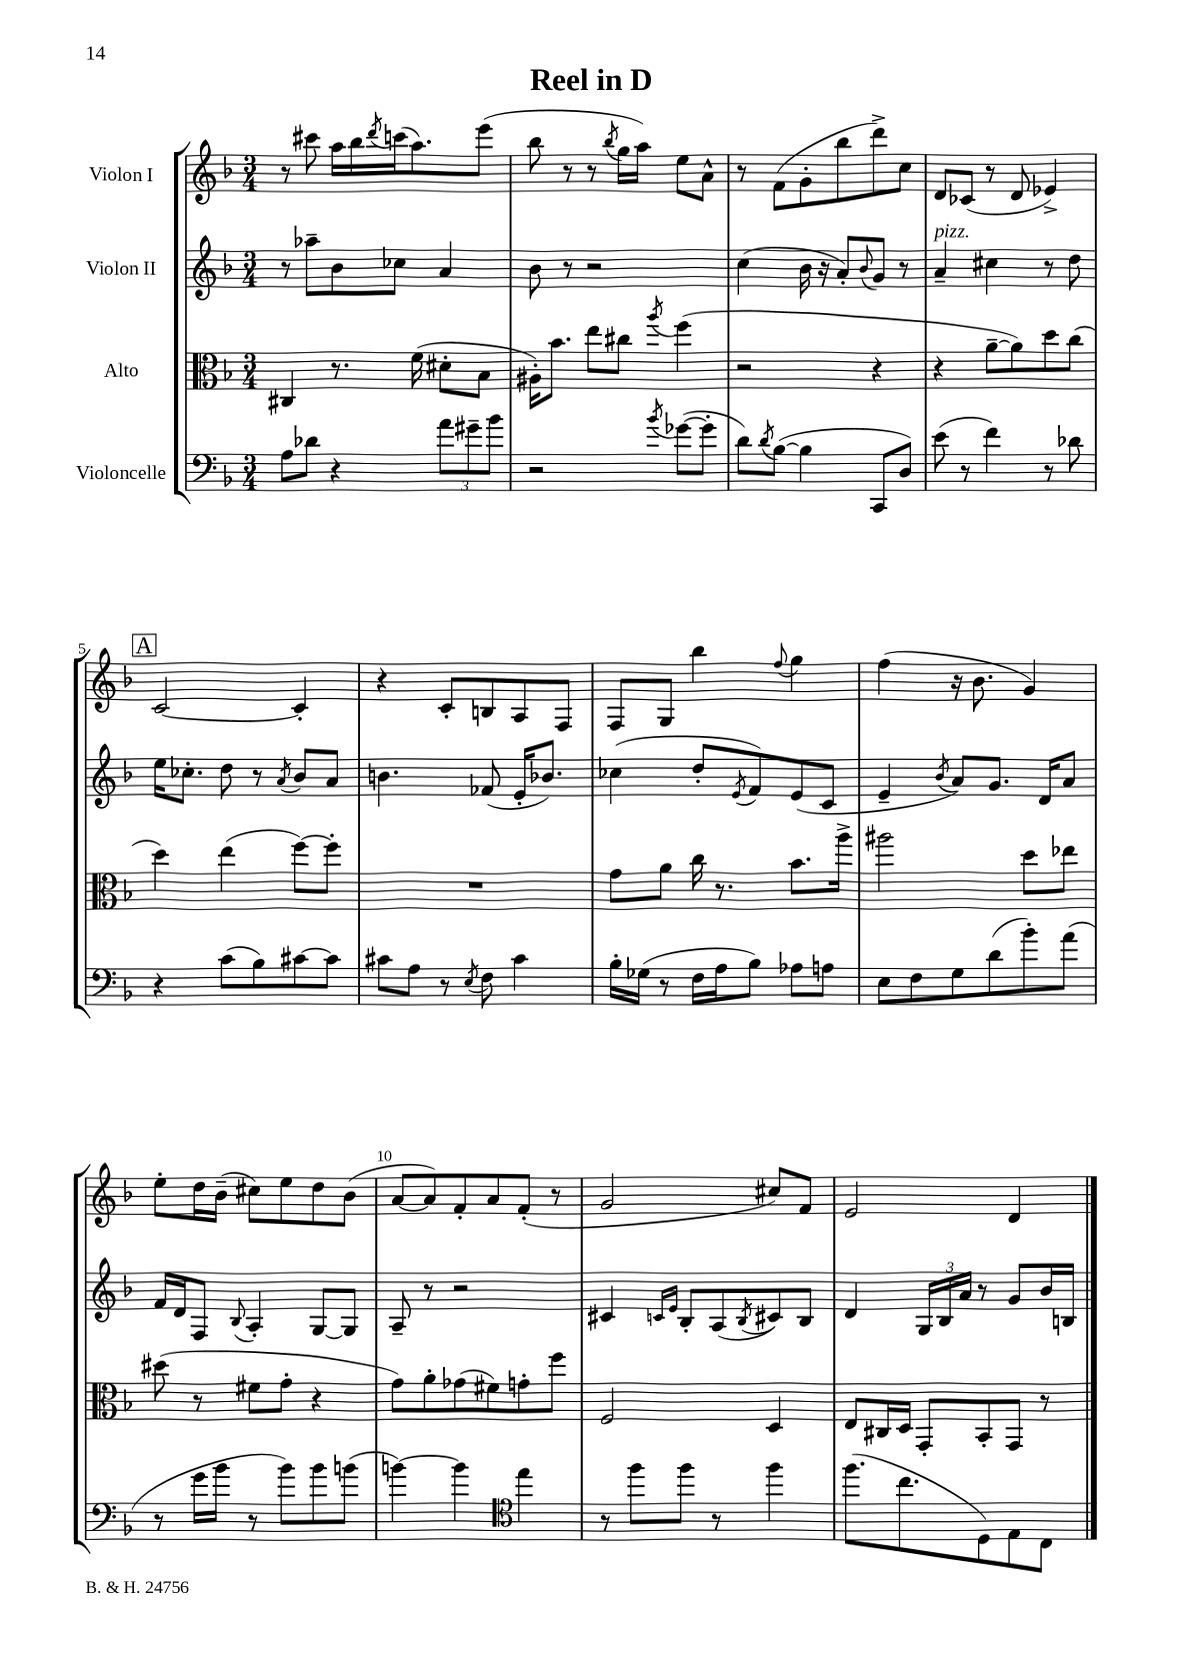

**kern	**kern	**kern	**kern
*part4	*part3	*part2	*part1
*staff4	*staff3	*staff2	*staff1
*I"Violoncelle	*I"Alto	*I"Violon II	*I"Violon I
*clefF4	*clefC3	*clefG2	*clefG2
*k[b-]	*k[b-]	*k[b-]	*k[b-]
*M3/4	*M3/4	*M3/4	*M3/4
=1	=1	=1	=1
8A\L	4C#X/	8r	8r
8d-X\J	.	8aa-X~\L	8ccc#X\
4r	8.r	8b-\	16aa\LL
.	.	.	16bb-\
.	.	.	8qddd/
.	.	8cc-X\J	(16cccn\J
.	(16f\	.	8.aa\)
12a\L	8d#X'\L	4a/	.
12g#X~\	.	.	.
.	8B-\J	.	(8eee\J
12b-\J	.	.	.
=2	=2	=2	=2
2r	16A#X'\KL)	8b-\	8bb-\
.	8.b-\J	.	.
.	.	8r	8r
.	8ee\L	2r	8r
.	.	.	8qbb-/
.	8cc#X\J	.	16gg\LL
.	.	.	16aa\JJ)
8qb-/	8qaa/	.	.
([8g-X\L	(4ff\	.	8ee\L
8g-'\J]	.	.	8a^^\J
=3	=3	=3	=3
8d\L)	2r	(4cc\	8r
8qd/	.	.	.
([8B-\J	.	.	(8f\L
4B-\]	.	16b-\	8g'\
.	.	16r	.
.	.	8a'/L)	8bb-\
.	.	8qqb-/	.
8CC/L	4r	8g/J	8ddd^\)
8D/J)	.	8r	8cc\J
=4	=4	=4	=4
!	!	!LO:TX:a:i:t=pizz.	!
(8e\	4r	4a~/	8d/L
8r	.	.	(8c-X/J
4f\)	[8a~\L	4cc#X\	8r
.	8a\])	.	8d/
8r	8dd\	8r	4e-X^/)
8d-X\	(8cc\J	8dd\	.
!!LO:LB:g=z
!!LO:REH:place=s1:t=A
=5	=5	=5	=5
4r	4dd\)	16ee\KL	[2c/
.	.	8.cc-X'\J	.
(8c\L	(4ee\	8dd\	.
8B-\)	.	8r	.
.	.	8qa/	.
[8c#X\	[8ff\L)	8b-/L	4c'/]
8c#\J]	8ff'\J]	8a/J	.
=6	=6	=6	=6
8c#X\L	2.r	4.bn\	4r
8A\J	.	.	.
8r	.	.	8c'/L
8qE/	.	.	.
8F\	.	(8f-X/	8Bn/
4c#\	.	16e'/KL	8A/
.	.	8.b-X/J)	.
.	.	.	8F/J
=7	=7	=7	=7
16B-'\LL	8g\L	(4cc-X\	8F/L
(16G-X\JJ	.	.	.
8r	8a\J	.	8G/J
16F\LL	16cc\	8dd'/L	4bb-\
16A\J	8.r	.	.
.	.	8qe/	.
8B-\J)	.	8f/)	.
.	.	.	8qqff/
8A-X\L	8.b-\L	(8e/	4gg\
8An\J	.	8c/J	.
.	16aa^\Jk	.	.
=8	=8	=8	=8
8E\L	2aa#X\	4e~/	(4ff\
8F\	.	.	.
.	.	8qb-/	.
8G\	.	8a/L)	16r
.	.	.	8.b-\
(8d\	.	8.g/J	.
8b-'\)	8dd\L	.	4g/)
.	.	16d/KL	.
(8a\J	8ee-X\J	8a/J	.
!!LO:LB:g=z
=9	=9	=9	=9
8r	(8dd#X\	16f/LL	8ee'\L
.	.	16d/J	.
16g\LL	8r	8F/J	16dd\L
16b-\JJ	.	.	(16b-~\JJ
.	.	8qqB-/	.
8r	8f#X\L	4A'/	8cc#X\L)
8b-\L)	8g'\J	.	8ee\
8b-\	4r	[8G/L	8dd\
(8bn\J	.	8G/J]	(8b-\J
=10	=10	=10	=10
[4bn\)	8g\L)	8A~/	[8a/L
.	8a'\	8r	8a/])
4b\]	(8g-X\	2r	8f'/
.	8f#X\)	.	8a/
*clefC4	*	*	*
4ee\	8gn'\	.	(8f'/J
.	8ff\J	.	8r
=11	=11	=11	=11
8r	2F/	4c#X/	2g/
8ff\L	.	.	.
.	.	16qqcn/LL	.
.	.	16qqe/JJ	.
8ff\J	.	8B-'/L	.
8r	.	(8A/	.
.	.	8qB-/	.
4ff\	4D/	8c#X/)	8cc#X/L)
.	.	8B-/J	8f/J
=12	=12	=12	=12
(8.ff\L	8E/L	4d/	2e/
.	16C#X/L	.	.
8.cc\	16D/JJ	.	.
.	8GG'/L	24G/LL	.
.	.	24B-/	.
.	.	24a/JJ	.
8D\)	8BB-'/	8r	.
8E\	8GG/J	8g/L	4d/
8C\J	8r	16b-/L	.
.	.	16Bn/JJ	.
==	==	==	==
*-	*-	*-	*-
